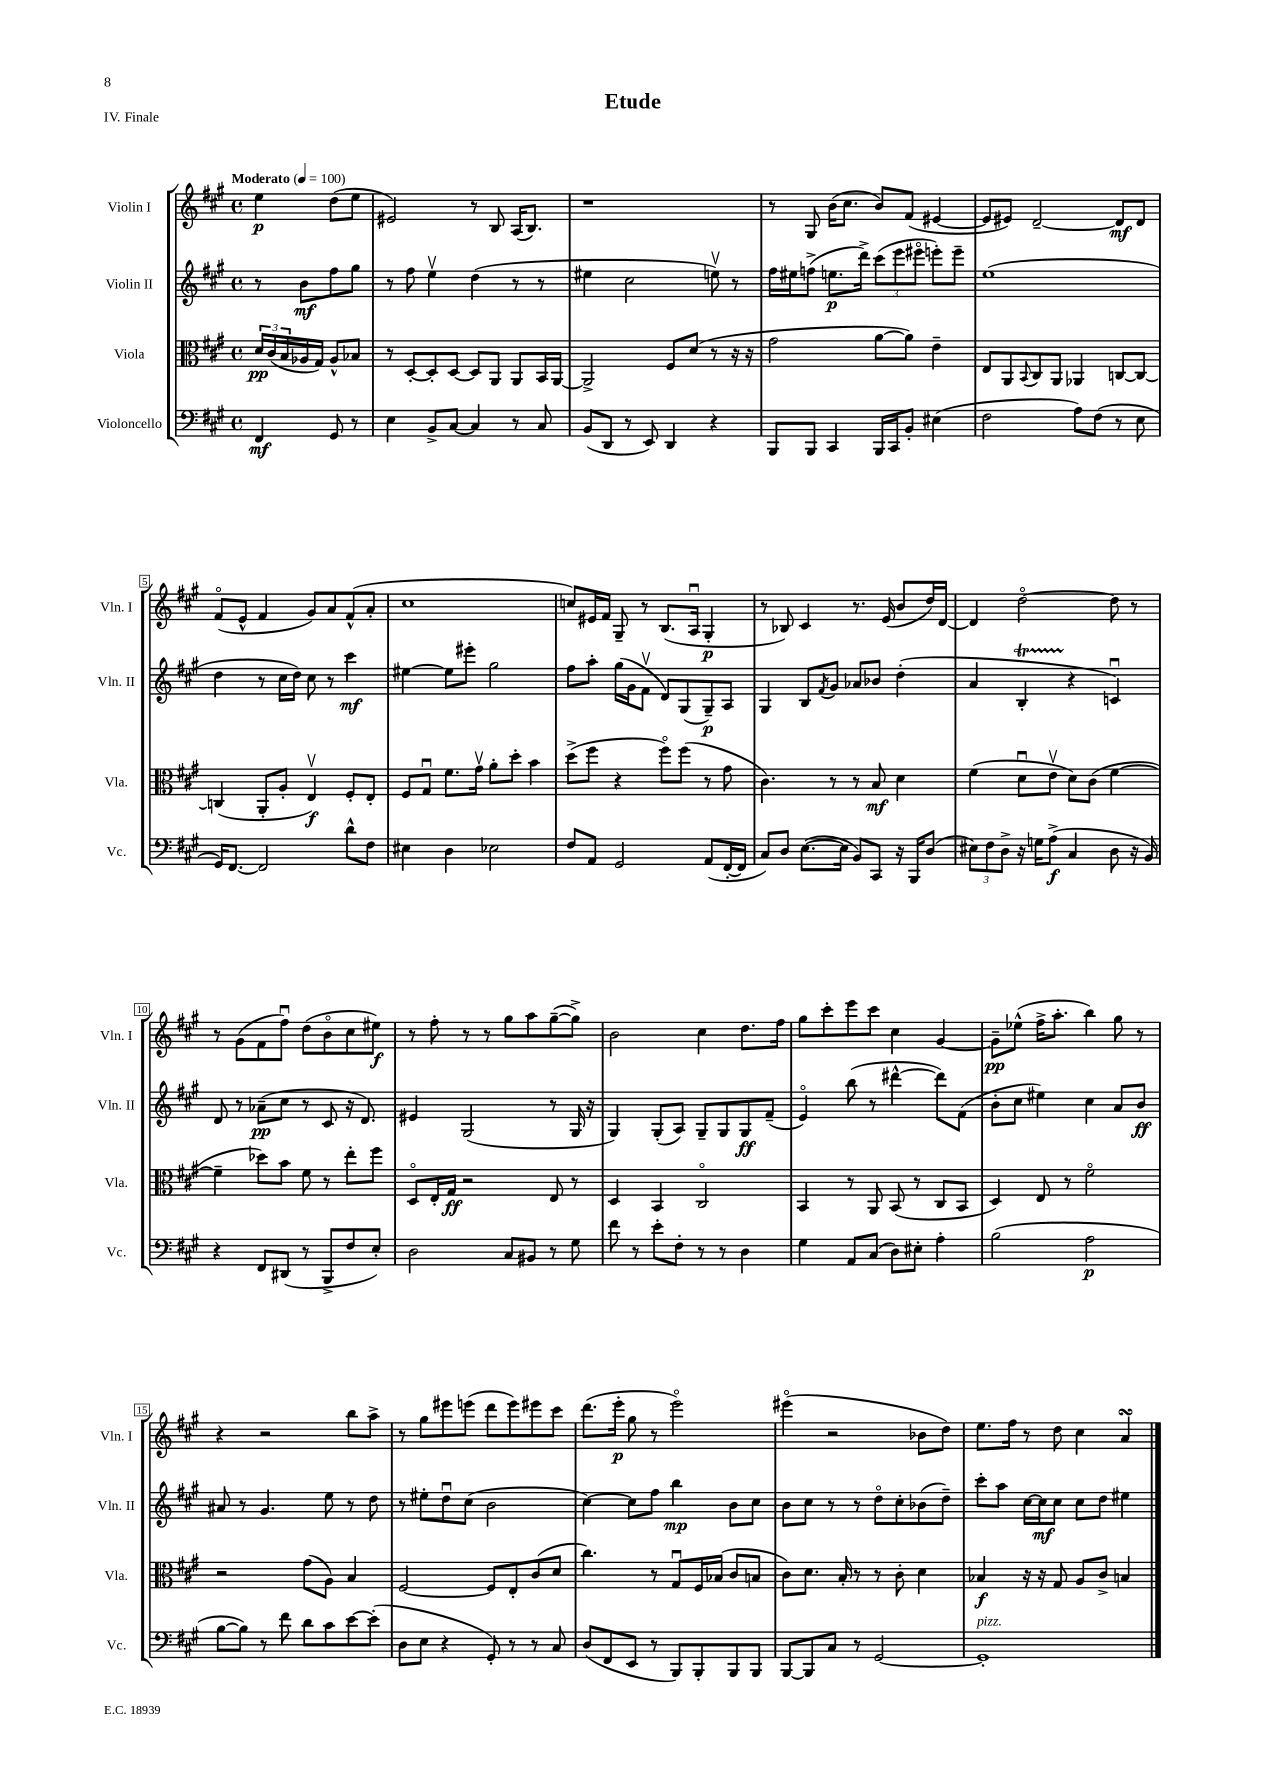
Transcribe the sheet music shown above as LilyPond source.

\header { title = "Etude" piece = "IV. Finale" }
<<
\new StaffGroup <<
\new Staff = "s0" \with { instrumentName = "Violin I" shortInstrumentName = "Vln. I" } {
    \clef treble \key a \major \defaultTimeSignature \time 4/4 \partial 2 \tempo "Moderato" 4 = 100
    e''4\p d''8( e''8 |
    eis'2) r8 b8 a16( b8.) |
    r1 |
    r8 gis8 b'16( cis''8. b'8) fis'8( eis'4~ |
    eis'8 eis'8) d'2~-- d'8\mf d'8 |
    fis'8\flageolet( e'8-^ fis'4 gis'8) a'8 fis'8-^( a'8-. |
    cis''1 |
    c''8) eis'16 fis'16 gis8-- r8 b8.( a16\downbow gis4-.\p |
    r8 bes8) cis'4 r8. e'16( b'8 d''16) d'16~ |
    d'4 d''2~\flageolet d''8 r8 |
    r8 gis'8( fis'8 fis''8\downbow) d''8( b'8\flageolet cis''8 eis''8\f) |
    r8 fis''8-. r8 r8 gis''8 a''8 gis''8~--( gis''8->) |
    b'2 cis''4 d''8. fis''16 |
    gis''8 cis'''8-. e'''8 cis'''8 cis''4 gis'4~ |
    gis'8--\pp ees''8-^( fis''16-> a''8.-. b''4) gis''8 r8 |
    r4 r2 b''8 a''8-> |
    r8 gis''8 eis'''8 e'''8( d'''8 e'''8) eis'''8 cis'''8 |
    d'''8.( e'''16-.\p gis''8 r8 e'''2\flageolet) |
    eis'''4\flageolet( r2 bes'8 d''8) |
    e''8. fis''16 r8 d''8 cis''4 a'4\turn \bar "|." |
}
\new Staff = "s1" \with { instrumentName = "Violin II" shortInstrumentName = "Vln. II" } {
    \clef treble \key a \major \defaultTimeSignature \time 4/4 \partial 2
    r8 b'8\mf fis''8 gis''8 |
    r8 fis''8 e''4\upbow d''4( r8 r8 |
    eis''4 cis''2 e''8\upbow) r8 |
    fis''16 eis''16 f''8->( e''8.\p d'''16->) \tuplet 3/2 { cis'''8( e'''8 eis'''8\flageolet } e'''8-.) e'''8-- |
    e''1( |
    d''4 r8 cis''16 d''16) cis''8 r8 cis'''4\mf |
    eis''4~ eis''8 eis'''8-. gis''2 |
    fis''8 a''8-. gis''16( gis'16 fis'8\upbow d'8) gis8( gis8--\p) a8 |
    gis4 b8 \acciaccatura { fis'8 } gis'8 aes'8 bes'8 d''4-.( |
    a'4 b4-.\startTrillSpan r4\stopTrillSpan c'4\downbow) |
    d'8 r8 aes'8--\pp( cis''8 r8 cis'8 r16 d'8.) |
    eis'4 gis2( r8 gis16 r16 |
    gis4) gis8-.( a8) gis8-- gis8 gis8\ff fis'8--( |
    e'4\flageolet) b''8( r8 dis'''4~-^ dis'''8) fis'8( |
    b'8-. cis''8 eis''4) cis''4 a'8 b'8\ff |
    ais'8 r8 gis'4. e''8 r8 d''8 |
    r8 eis''8-. d''8\downbow cis''8( b'2 |
    cis''4~) cis''8 fis''8 b''4\mp b'8 cis''8 |
    b'8 cis''8 r8 r8 d''8\flageolet cis''8-. bes'8( d''8--) |
    cis'''8-. a''8 cis''16~ cis''16\mf cis''8 cis''8 d''8 eis''4 \bar "|." |
}
\new Staff = "s2" \with { instrumentName = "Viola" shortInstrumentName = "Vla." } {
    \clef alto \key a \major \defaultTimeSignature \time 4/4 \partial 2
    \tuplet 3/2 { d'16\pp cis'16( b16 } aes16 gis16) aes8-^ bes8 |
    r8 d8~-. d8-. d8~ d8 a,8 a,8 b,16 a,16~ |
    a,2-> fis8 d'8( r8 r16 r16 |
    gis'2 a'8~ a'8) e'4-- |
    e8 a,8 \appoggiatura { b,8 } cis8 a,8 aes,4 c8~ c8~ |
    c4( a,8-. a8-. e4\upbow\f) fis8-. e8-. |
    fis8 gis8\downbow fis'8. gis'16\upbow a'8-. d''8-. b'4 |
    d''8->( fis''8 r4 fis''8\flageolet) fis''8( r8 gis'8 |
    cis'4.) r8 r8 b8\mf d'4 |
    fis'4( d'8\downbow e'8\upbow d'8) cis'8( fis'4~ |
    fis'4-- des''8) b'8 fis'8 r8 e''8-. fis''8 |
    d8\flageolet e16-. gis16\ff r2 e8 r8 |
    d4 b,4 cis2\flageolet |
    b,4 r8 a,8 b,8( r8 cis8 b,8 |
    d4) e8 r8 fis'2\flageolet |
    r2 gis'8( a8) b4 |
    fis2~ fis8 e8-. cis'8( d'8 |
    cis''4.) r8 gis8\downbow fis16 bes16( cis'8 b8 |
    cis'8) d'8. b16-. r8 r8 cis'8-. d'4 |
    bes4\f r16 r16 gis8 a8 cis'8-> b4 \bar "|." |
}
\new Staff = "s3" \with { instrumentName = "Violoncello" shortInstrumentName = "Vc." } {
    \clef bass \key a \major \defaultTimeSignature \time 4/4 \partial 2
    fis,4\mf gis,8 r8 |
    e4 b,8-> cis8~ cis4 r8 cis8 |
    b,8( d,8 r8 e,8) d,4 r4 |
    b,,8 b,,8 cis,4 b,,16 cis,16 b,8-. eis4( |
    fis2 a8) fis8( r8 e8 |
    gis,16) fis,8.~ fis,2 d'8-^ fis8 |
    eis4 d4 ees2 |
    fis8 a,8 gis,2 a,8( fis,16~-. fis,16 |
    cis8) d8 e8.~( e16 b,8) cis,8 r16 b,,16 d8( |
    \tuplet 3/2 { eis8) fis8 d8-> } r16 g16 a8->\f( cis4 d8 r16 b,16) |
    r4 fis,8 dis,8( r8 b,,8-> fis8 e8-.) |
    d2 cis8 bis,8 r8 gis8 |
    fis'8 r8 e'8-. fis8-. r8 r8 d4 |
    gis4 a,8 cis8( d8) eis8-. a4-. |
    b2( a2\p |
    b8~ b8) r8 fis'8 d'8 cis'8 e'8~ e'8-.( |
    d8 e8 r4 gis,8-.) r8 r8 cis8 |
    d8( fis,8 e,8 r8 b,,8) b,,8-. b,,8 b,,8 |
    b,,8~ b,,8 cis8 r8 gis,2~ |
    gis,1-.^\markup { \italic "pizz." } \bar "|." |
}
>>
>>
\layout { \context { \Score \override BarNumber.stencil = #(make-stencil-boxer 0.1 0.3 ly:text-interface::print) } }
